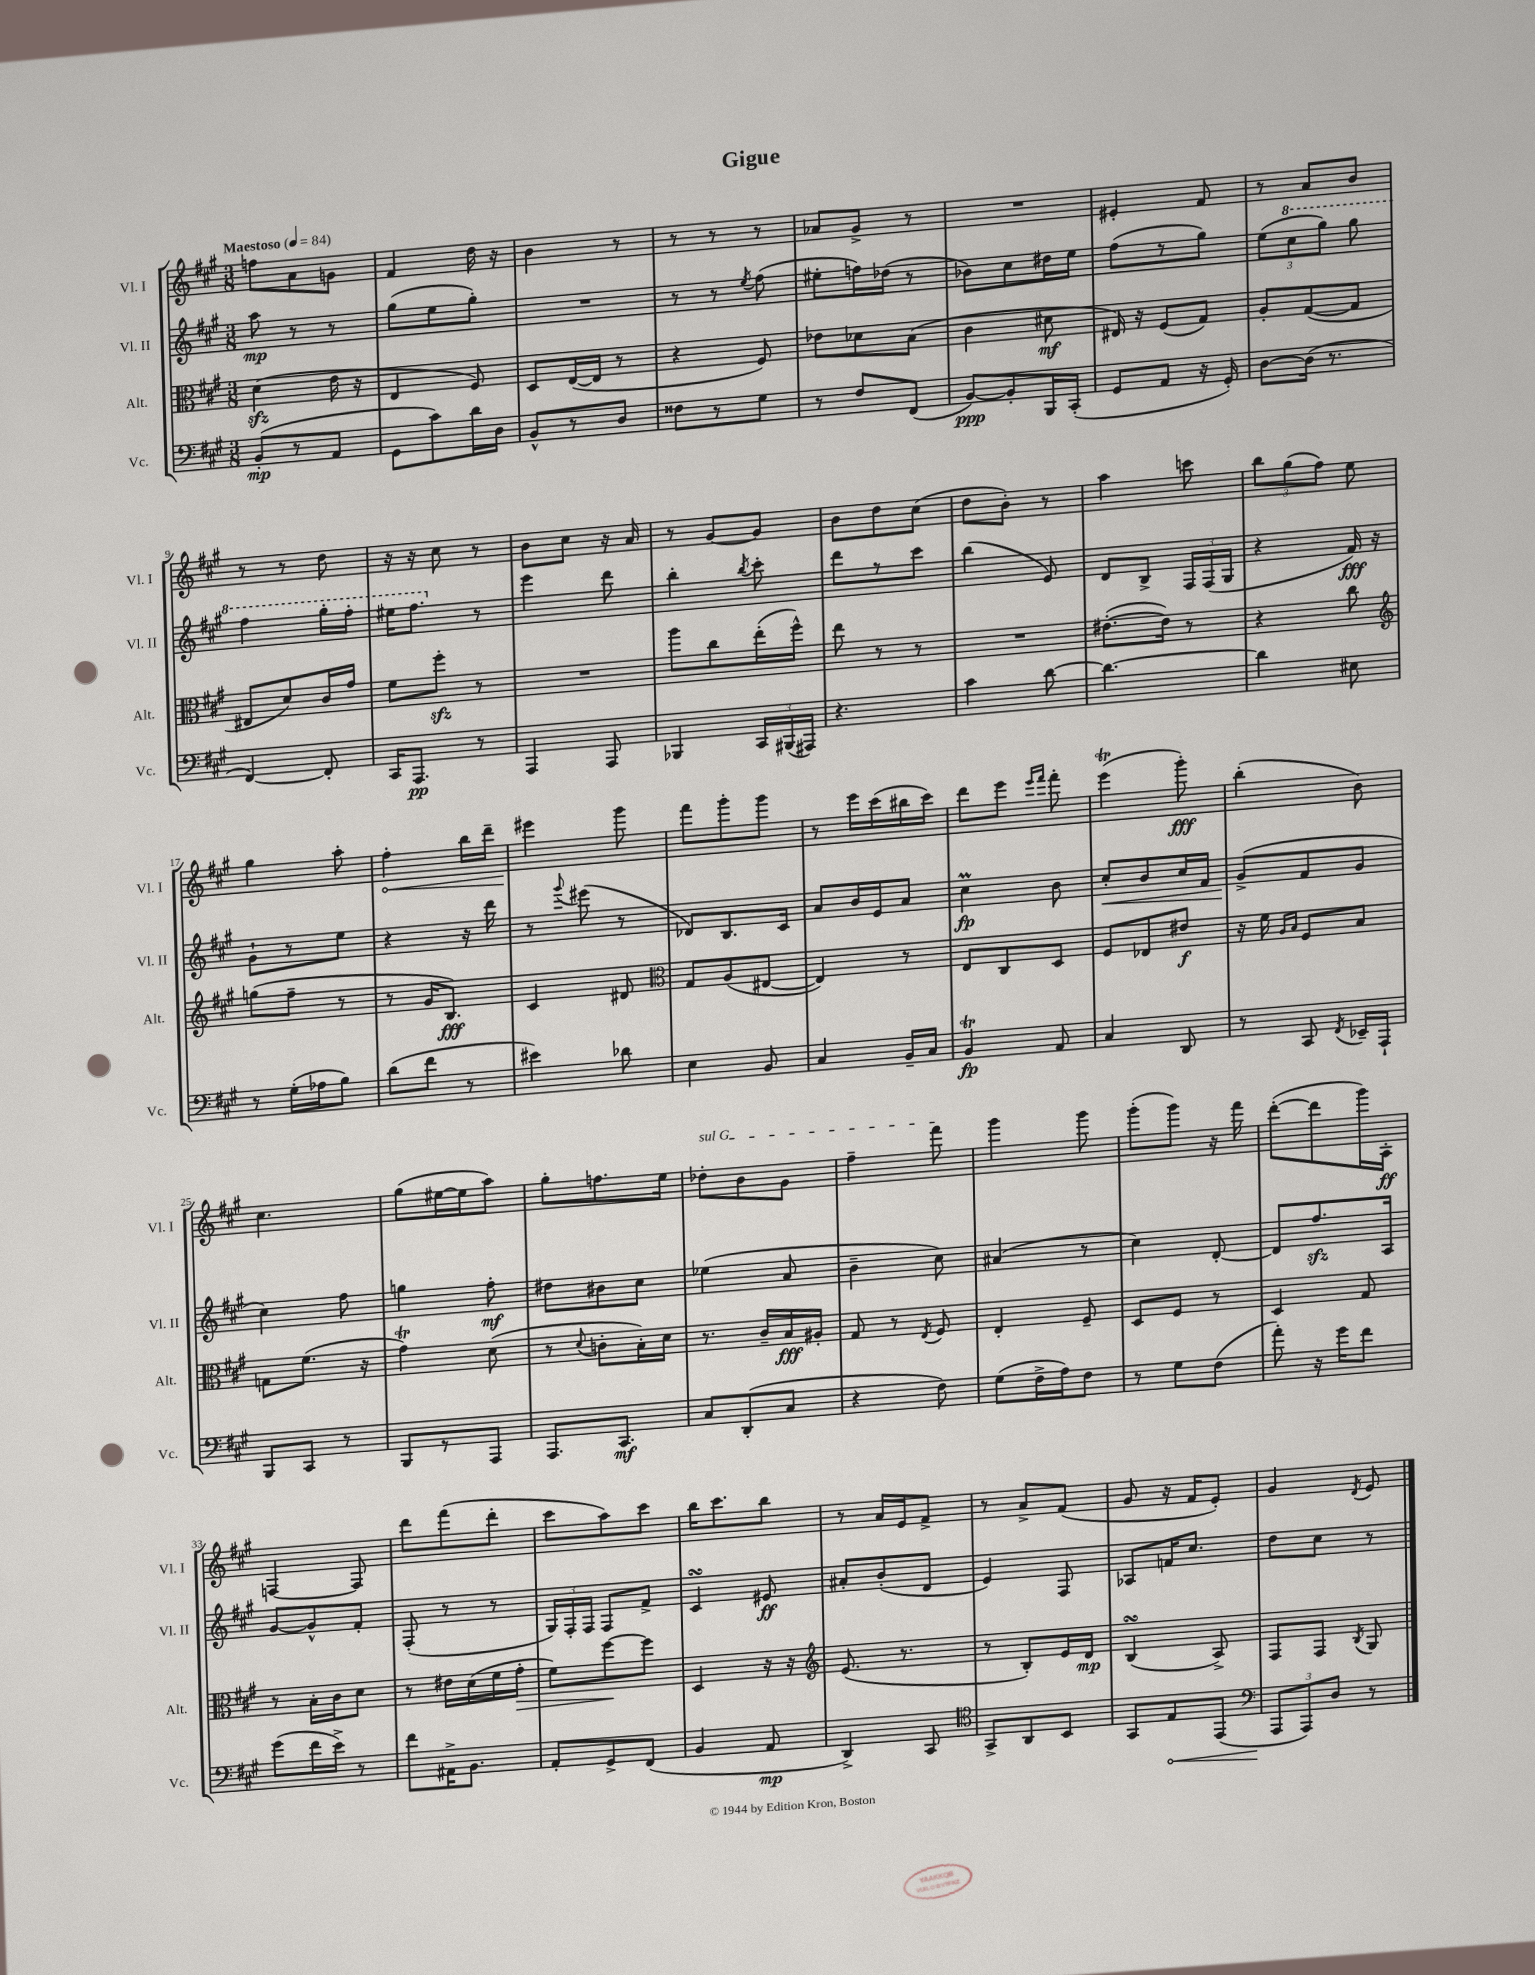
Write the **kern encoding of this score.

**kern	**kern	**kern	**kern
*staff4	*staff3	*staff2	*staff1
*clefF4	*clefC3	*clefG2	*clefG2
*k[f#c#g#]	*k[f#c#g#]	*k[f#c#g#]	*k[f#c#g#]
*M3/8	*M3/8	*M3/8	*M3/8
*MM84	*MM84	*MM84	*MM84
(8BB'	(4d	8aa	8ff
8r	.	8r	8a
8AA	16e	8r	8g
.	16r	.	.
=	=	=	=
8GG#	4E	(8gg#	4f#
8c#)	.	8ee	.
16d	8F#)	8gg#')	16dd
16D	.	.	16r
=	=	=	=
8BB^^	8D	4.r	4b
8r	([16E	.	.
.	16E]	.	.
8D	8r	.	8r
=	=	=	=
8F##	4r	8r	8r
8r	.	8r	8r
.	.	8qee	.
8G#	8F#)	(8ff#	8r
=	=	=	=
8r	8e-	8ee#'	8a-
8F#	8d-	16ff)	8g#^
.	.	(16dd-	.
(8FF#	(8B	8r	8r
=	=	=	=
[8BB)	4c#	8b-)	4.r
8BB']	.	8cc#	.
16BBB	8d#	16dd#	.
(16CC#'	.	16ee	.
=	=	=	=
8GG#	16E#)	(8ff#	4e#'
.	16r	.	.
8AA	(8F#	8r	.
16r	8G#)	8gg#)	8f#
16GG#')	.	.	.
=	=	=	=
[8D	8A'	(12ee	8r
.	.	12ccc#	.
(16D]	([8G#	.	8a
.	.	12ggg#)	.
8.r	.	.	.
.	8G#]	8ggg#	8b
=	=	=	=
[4FF#)	8E#	4fff#	8r
.	8d)	.	8r
8FF#']	16c#	16ggg#'	8dd
.	16g#	16fff#'	.
=	=	=	=
16CC#	8f#	16eee#	16r
8.AAA	.	8.fff#	16r
.	8ff#'	.	8cc#
8r	8r	8r	8r
=	=	=	=
4AAA	4.r	4eee	8b
.	.	.	8cc#
8AAA	.	8ddd	16r
.	.	.	16a
=	=	=	=
4BBB-	8aa	4bb'	8r
.	8cc#	.	[8g#
.	.	8qbb	.
24CC#	(16ee'	8ccc#'	8g#]
(24BBB#	.	.	.
.	16ff#^^)	.	.
24AAA#)	.	.	.
=	=	=	=
4.r	8ee	8ddd	8b
.	8r	8r	8dd
.	8r	8ccc#	(8cc#
=	=	=	=
4c#	4.r	(4bb	8dd
.	.	.	8b')
[8d	.	8e)	8r
=	=	=	=
4.d_	([8.e#'	8d	4aa
.	.	8B^	.
.	16e#])	.	.
.	8r	24F#	8ccc
.	.	(24F#	.
.	.	24G#	.
=	=	=	=
4d]	4r	4r	12bb
.	.	.	(12gg#
.	.	.	12ff#)
8E#	8cc#	16f#)	8ee
.	.	16r	.
=	=	=	=
*	*clefG2	*	*
8r	(8gg	8g#`	4gg#
(16G#'	8ff#~	8r	.
16A-	.	.	.
8B)	8r	8ee	8aa'
=	=	=	=
(8d	8r	4r	4ff#'
8f#	16g#	.	.
.	8.B)	.	.
8r	.	16r	16bb
.	.	16ddd	16ddd~
=	=	=	=
4e#)	4c#	8r	4eee#
.	.	8qqggg#	.
.	.	(8eee#	.
8d-	8d#	8r	8ggg#
=	=	=	=
*	*clefC3	*	*
4E	8G#	8d-)	8fff#
.	(8A	8.B	8ggg#'
8BB	[8E#	.	8ggg#
.	.	16c#	.
=	=	=	=
4C#	4E#])	8a	8r
.	.	16b	16eee
.	.	16e	(16ccc#
16BB~	8r	8a	16bb#
16C#	.	.	16ccc#)
=	=	=	=
4BB	8E	4cc#	8ddd
.	8C#	.	8eee
.	.	.	16qqeee
.	.	.	16qqfff#
8AA	8D	8b	8fff#'
=	=	=	=
4C#	8F#	8cc#'	(4eee
.	8E-	8b	.
8DD	8e#	16cc#	8ggg#')
.	.	16f#	.
=	=	=	=
8r	16r	(8g#^	(4bb'
.	16f#	.	.
.	16qqA	.	.
.	16qqB	.	.
8CC#	8F#	8f#	.
8qFF#	.	.	.
16EE-~	8B	8g#	8b)
16AAA`	.	.	.
=	=	=	=
8BBB	8G	4cc#)	4.cc#
8CC#	(8.f#	.	.
8r	.	8ff#	.
.	16r	.	.
=	=	=	=
8BBB	4g#)	4gg	(8gg#
8r	.	.	[16ee#
.	.	.	16ee#]
8AAA	(8d	8ff#'	8aa)
=	=	=	=
8.AAA	8r	8dd#	8gg#'
.	8qqd	.	.
.	8c'	8b#	8.ff
8.CC#	.	.	.
.	16B')	8cc#	.
.	16d	.	16ee
=	=	=	=
8C#	8.r	(4ee-	8dd-'
(8DD'	.	.	8b
.	16c#~	.	.
8C#	16B	8a	8g#
.	16A#'	.	.
=	=	=	=
4r	8G#	4b~	4ff#~
.	8r	.	.
.	8qE	.	.
8F#)	8F#	8cc#)	8fff#
=	=	=	=
(8G#	4E'	(4a#	4ggg#
16F#^	.	.	.
16A)	.	.	.
8F#	8F#~	8r	8ggg#
=	=	=	=
8r	8D	4cc#)	(8ggg#'
8G#	8F#	.	8ggg#)
(8F#	8r	[8d'	16r
.	.	.	16fff#
=	=	=	=
8a')	4D	8d]	([8ddd'
16r	.	8.ff#	8ddd]
16g#	.	.	.
8f#	8G#	.	16ggg#)
.	.	16A	16A'
=	=	=	=
(8g#	8r	[8g#	[4F
16f#	16B'	8g#^^]	.
16e^)	16c#	.	.
8r	8d	8f#'	8F]
=	=	=	=
8f#	8r	(8F#'	8ddd
16AA#^	16e#	8r	(8fff#
8.BB	(16d	.	.
.	16f#	8r	8ddd'
.	16g#'	.	.
=	=	=	=
8AA'	8f#)	24G#)	8ccc#
.	.	24F#'	.
.	.	24F#	.
8GG#^	[8ff#	8F#	8aa)
(8FF#	8ff#]	8f#^	8ccc#
=	=	=	=
4BB	4D	4c#	16bb
.	.	.	8.ccc#
8AA	16r	8e#	8bb
.	16r	.	.
=	=	=	=
*	*clefG2	*	*
4DD^)	(8.e	8a#'	8r
.	.	(8b'	16a
.	8.r	.	16e
8CC#	.	8d	8f#^
=	=	=	=
*clefC4	*	*	*
8GG#^	8r	4e)	8r
8AA	8B')	.	8a^
8BB	16e	8F#	(8f#
.	16d	.	.
=	=	=	=
8GG#	(4B	8A-	8g#
8E	.	16f	16r
.	.	8.cc#	16f#
(8EE	8A^)	.	8e')
=	=	=	=
*clefF4	*	*	*
12AAA	8F#	8dd	4g#
12AAA)	.	.	.
.	8F#	8cc#	.
12D	.	.	.
.	8qB	.	8qd
8r	8G#	8r	8e
==	==	==	==
*-	*-	*-	*-
